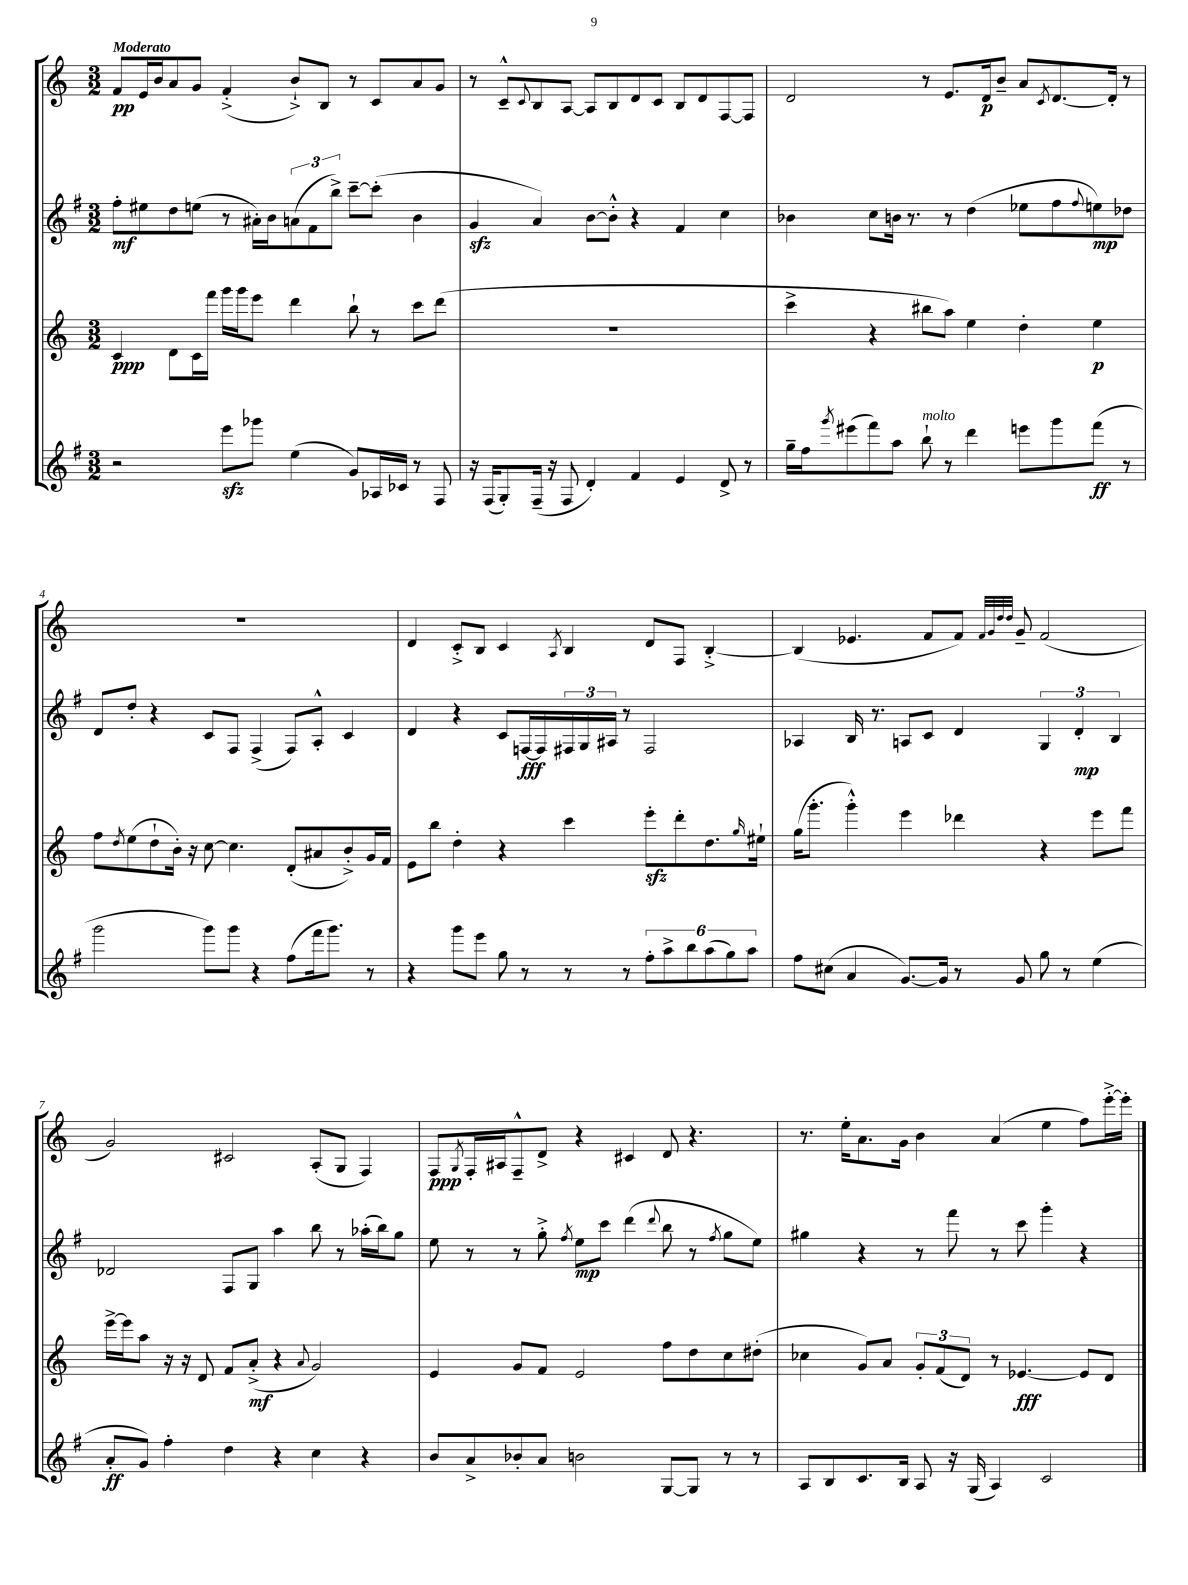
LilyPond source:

<<
\new StaffGroup <<
\new Staff = "s0" {
    \clef treble \key c \major \numericTimeSignature \time 3/2 \tempo "Moderato"
    f'8\pp e'16 b'16 a'8 g'8 f'4-.->( b'8-!->) b8 r8 c'8 a'8 g'8 |
    r8 c'8---^ \appoggiatura { c'8 } b8 a8~ a8 b8 d'8 c'8 b8 d'8 f8~ f8 |
    d'2 r8 e'8. d'16\p b'8-- a'8 \acciaccatura { c'8 } d'8.~ d'16-. r8 |
    R1. |
    d'4 c'8-.-> b8 c'4 \acciaccatura { a8 } b4 d'8 f8 b4~-.-> |
    b4( ees'4. f'8 f'8) \grace { f'32 g'32 d''32 d''32 } g'8-- f'2( |
    g'2) cis'2 a8-.( g8 f4) |
    f8\ppp \acciaccatura { g8 } f16-. ais16 f8---^ d'8-> r4 cis'4 d'8 r4. |
    r8. e''16-. a'8. g'16 b'4 a'4( e''4 f''8) e'''16~-.-> e'''16-. \bar "|." |
}
\new Staff = "s1" {
    \clef treble \key g \major \numericTimeSignature \time 3/2
    fis''8-.\mf eis''8 d''8 e''8( r8 ais'16-.) b'16 \tuplet 3/2 { a'8( fis'8 b''8->) } c'''8~-- c'''8-.( b'4 |
    g'4\sfz a'4) b'8~ b'8-.-^ r4 fis'4 c''4 |
    bes'4 c''8 b'16 r8. r8 d''4( ees''8 fis''8 \appoggiatura { fis''8 } e''8\mp) des''8 |
    d'8 d''8-. r4 c'8 fis8 fis4->( fis8) a8-.-^ c'4 |
    d'4 r4 c'8 f16~\fff f16 \tuplet 3/2 { fis16 g16 ais16 } r8 fis2 |
    aes4 b16 r8. a8 c'8 d'4 \tuplet 3/2 { g4 d'4-.\mp b4 } |
    des'2 fis8 g8 a''4 b''8 r8 aes''16-.( b''16) g''8 |
    e''8 r8 r8 g''8-.-> \acciaccatura { fis''8 } e''8\mp c'''8 d'''4( \appoggiatura { d'''8 } b''8 r8 \acciaccatura { fis''8 } g''8 e''8) |
    gis''4 r4 r8 fis'''8 r8 c'''8 g'''4-. r4 \bar "|." |
}
\new Staff = "s2" {
    \clef treble \key c \major \numericTimeSignature \time 3/2
    c'4\ppp d'8 c'16 f'''16 g'''16 g'''16 e'''8 d'''4 b''8-! r8 c'''8 d'''8( |
    R1. |
    c'''4-> r4 bis''8 a''8) e''4 d''4-. e''4\p |
    f''8 \acciaccatura { d''8 } e''8( d''8-! b'16-.) r16 c''8~ c''4. d'8-.( ais'8 b'8-.->) g'16 f'16 |
    e'8 b''8 d''4-. r4 c'''4 e'''8-.\sfz d'''8-. d''8. \grace { g''16 } eis''16-! |
    g''16( g'''8.-. g'''4-.-^) e'''4 des'''4 r4 e'''8 f'''8 |
    e'''16~-> e'''16 a''8 r16 r16 d'8 f'8 a'8-.->\mf( r4 \appoggiatura { a'8 } g'2) |
    e'4 g'8 f'8 e'2 f''8 d''8 c''8 dis''8-.( |
    ces''4 g'8) a'8 \tuplet 3/2 { g'8-. f'8( d'8) } r8 ees'4.~\fff ees'8 d'8 \bar "|." |
}
\new Staff = "s3" {
    \clef treble \key g \major \numericTimeSignature \time 3/2
    r2 e'''8\sfz ges'''8 e''4( g'8) aes16 ces'16 r8 fis8 |
    r16 fis16( g8-.) fis16--( r16 fis8 d'4-.) fis'4 e'4 d'8-> r8 |
    g''16-- fis''16 \acciaccatura { g'''8 } eis'''8( fis'''8) a''8 b''8-!^\markup { \italic "molto" } r8 d'''4 e'''8 g'''8 fis'''8\ff( r8 |
    g'''2 g'''8) g'''8 r4 fis''8( fis'''16 g'''8.) r8 |
    r4 g'''8 e'''8 g''8 r8 r8 r8 \tuplet 6/4 { fis''8-. a''8-> b''8 a''8( g''8) a''8 } |
    fis''8 cis''8( a'4 g'8.~) g'16 r8 g'8 g''8 r8 e''4( |
    a'8-.\ff g'8) fis''4-. d''4 r4 c''4 r4 |
    b'8 a'8-> bes'8-. a'8 b'2 g8~ g8 r8 r8 |
    a8 b8 c'8. b16 a8 r16 g16( a4) c'2 \bar "|." |
}
>>
>>
